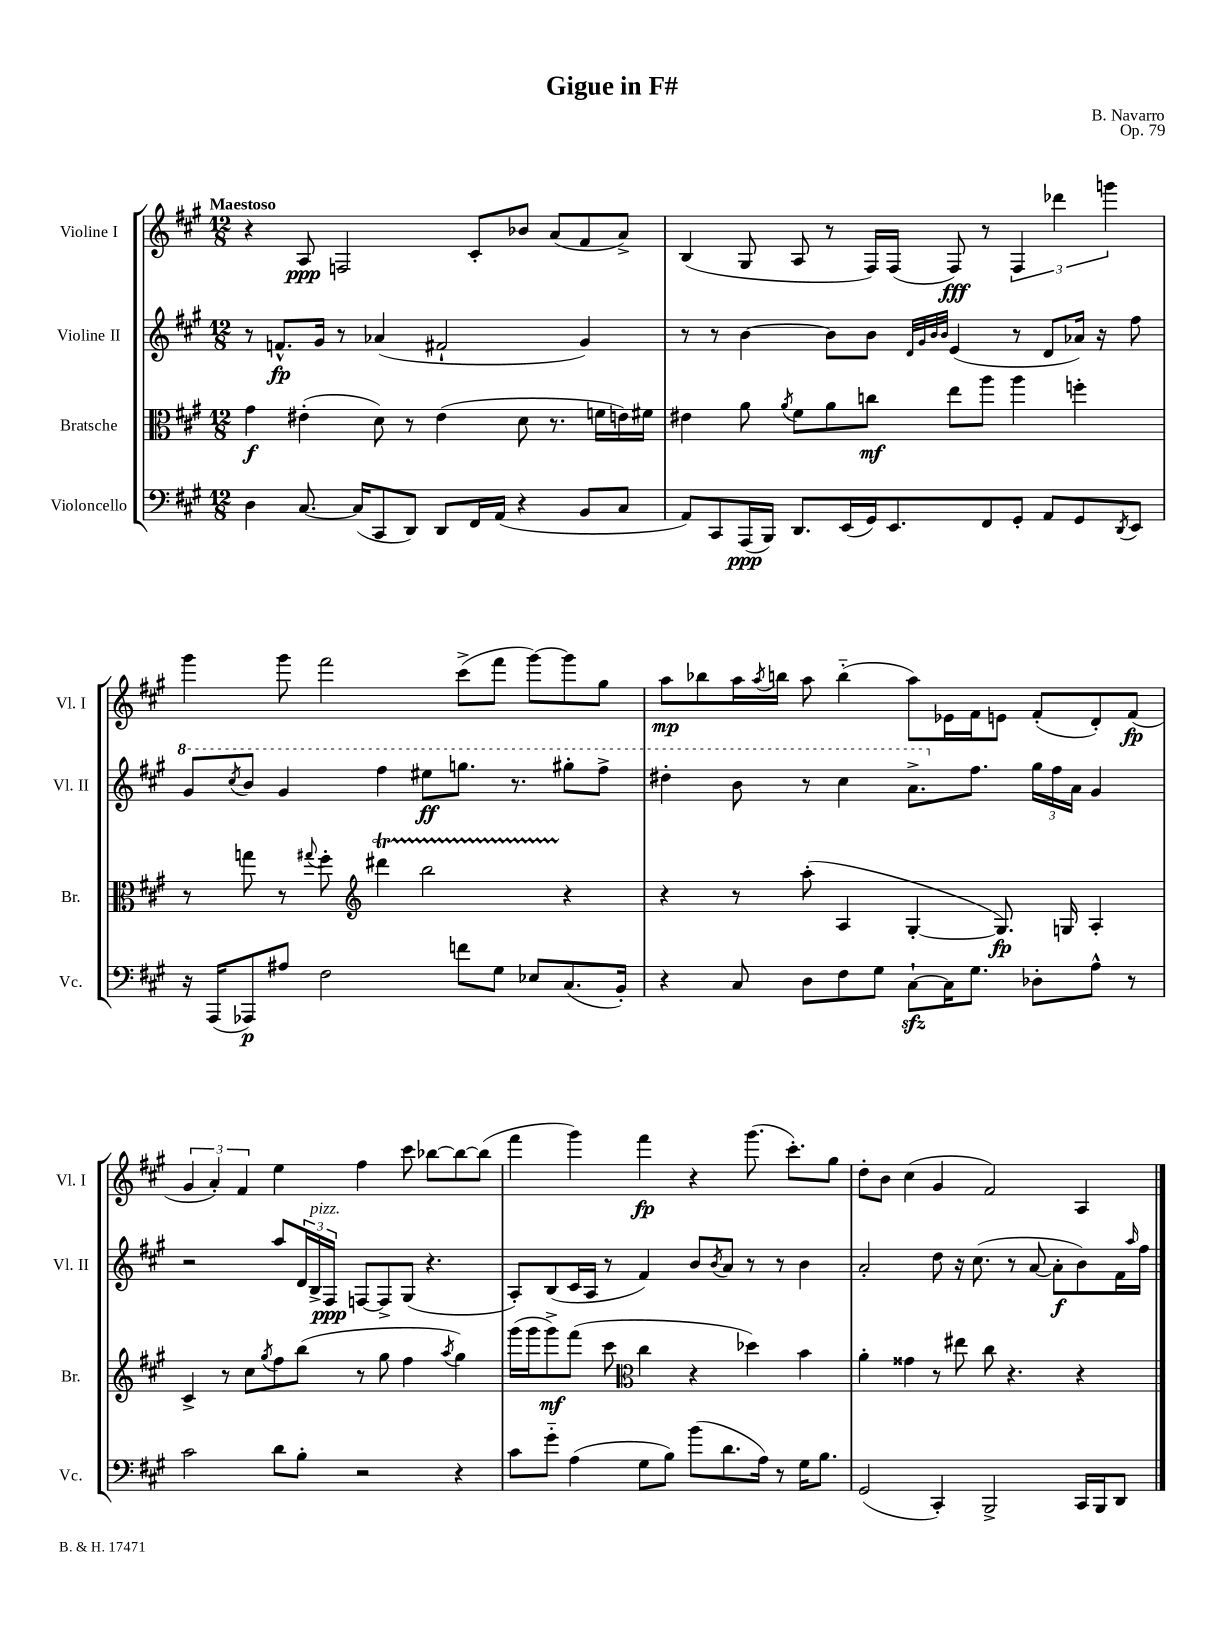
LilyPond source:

\header { title = "Gigue in F#" composer = "B. Navarro" opus = "Op. 79" }
<<
\new StaffGroup <<
\new Staff = "s0" \with { instrumentName = "Violine I" shortInstrumentName = "Vl. I" } {
    \clef treble \key a \major \numericTimeSignature \time 12/8 \tempo "Maestoso"
    r4 a8\ppp f2 cis'8-. bes'8 a'8( fis'8 a'8->) |
    b4( gis8 a8 r8 fis16) fis16( fis8\fff) r8 \tuplet 3/2 { fis4 des'''4 g'''4 } |
    gis'''4 gis'''8 fis'''2 cis'''8->( fis'''8 gis'''8~) gis'''8 gis''8 |
    a''8\mp bes''8 a''16 \acciaccatura { a''8 } b''16 a''8 b''4-_( a''8) ees'16 fis'16 e'8 fis'8-.( d'8-.) fis'8\fp( |
    \tuplet 3/2 { gis'4 a'4-.) fis'4 } e''4 fis''4 cis'''8 bes''8~ bes''8~ bes''8( |
    fis'''4 gis'''4) fis'''4\fp r4 gis'''8.( cis'''8.-.) gis''8 |
    d''8-. b'8 cis''4( gis'4 fis'2) a4 \bar "|." |
}
\new Staff = "s1" \with { instrumentName = "Violine II" shortInstrumentName = "Vl. II" } {
    \clef treble \key a \major \numericTimeSignature \time 12/8
    r8 f'8.-^\fp gis'16 r8 aes'4( fis'2-! gis'4) |
    r8 r8 b'4~ b'8 b'8 \grace { d'32 gis'32 b'32 b'32 } e'4( r8 d'8 aes'16) r16 fis''8 |
    \ottava #1 gis''8 \acciaccatura { cis'''8 } b''8 gis''4 fis'''4 eis'''8\ff g'''8. r8. gis'''8-. fis'''8-> |
    dis'''4-. b''8 r8 cis'''4 a''8.-> \ottava #0 fis''8. \tuplet 3/2 { gis''16 fis''16 a'16 } gis'4 |
    r2 a''8 \tuplet 3/2 { d'16 b16->^\markup { \italic "pizz." } fis16\ppp } f8~ f8-> gis8( r4. |
    a8-.) b8( cis'16 a16 r8 fis'4) b'8 \acciaccatura { b'8 } a'8 r8 r8 b'4 |
    a'2-. d''8 r16 cis''8.( r8 a'8~ a'8-.\f b'8) fis'16 \grace { a''16 } fis''16 \bar "|." |
}
\new Staff = "s2" \with { instrumentName = "Bratsche" shortInstrumentName = "Br." } {
    \clef alto \key a \major \numericTimeSignature \time 12/8
    gis'4\f eis'4-.( d'8) r8 eis'4( d'8 r8. f'16 e'16) fis'16 |
    eis'4 a'8 \acciaccatura { a'8 } fis'8 a'8 c''8\mf e''8 a''8 a''4 f''4-. |
    r8 g''8 r8 \appoggiatura { gis''8 } fis''8-. \clef treble dis'''4\startTrillSpan b''2 r4\stopTrillSpan |
    r4 r8 a''8-.( a4 gis4~-. gis8.\fp) g16 a4-. |
    cis'4-> r8 cis''8 \acciaccatura { gis''8 } fis''8 b''8( r8 gis''8 fis''4 \acciaccatura { a''8 } gis''4) |
    gis'''16( gis'''16 gis'''8->\mf) fis'''8( cis'''8 \clef alto cis''4 r4 des''4) b'4 |
    a'4-. gisis'4 r8 eis''8 cis''8 r4. r4 \bar "|." |
}
\new Staff = "s3" \with { instrumentName = "Violoncello" shortInstrumentName = "Vc." } {
    \clef bass \key a \major \numericTimeSignature \time 12/8
    d4 cis8.~ cis16( cis,8 d,8) d,8 fis,16 a,16( r4 b,8 cis8 |
    a,8) cis,8 a,,16\ppp( b,,16) d,8. e,16( gis,16) e,8. fis,8 gis,8-. a,8 gis,8 \acciaccatura { d,8 } e,8 |
    r16 a,,16( aes,,8\p) ais8 fis2 f'8 gis8 ees8 cis8.( b,16-.) |
    r4 cis8 d8 fis8 gis8 cis8~-!\sfz cis16 gis8. des8-. a8-^ r8 |
    cis'2 d'8 b8-. r2 r4 |
    cis'8 gis'8-_ a4( gis8 b8) b'8( d'8. a16) r8 gis16 b8. |
    gis,2( cis,4-.) b,,2-> cis,16 b,,16 d,8 \bar "|." |
}
>>
>>
\layout { \context { \Score \remove "Bar_number_engraver" } }
